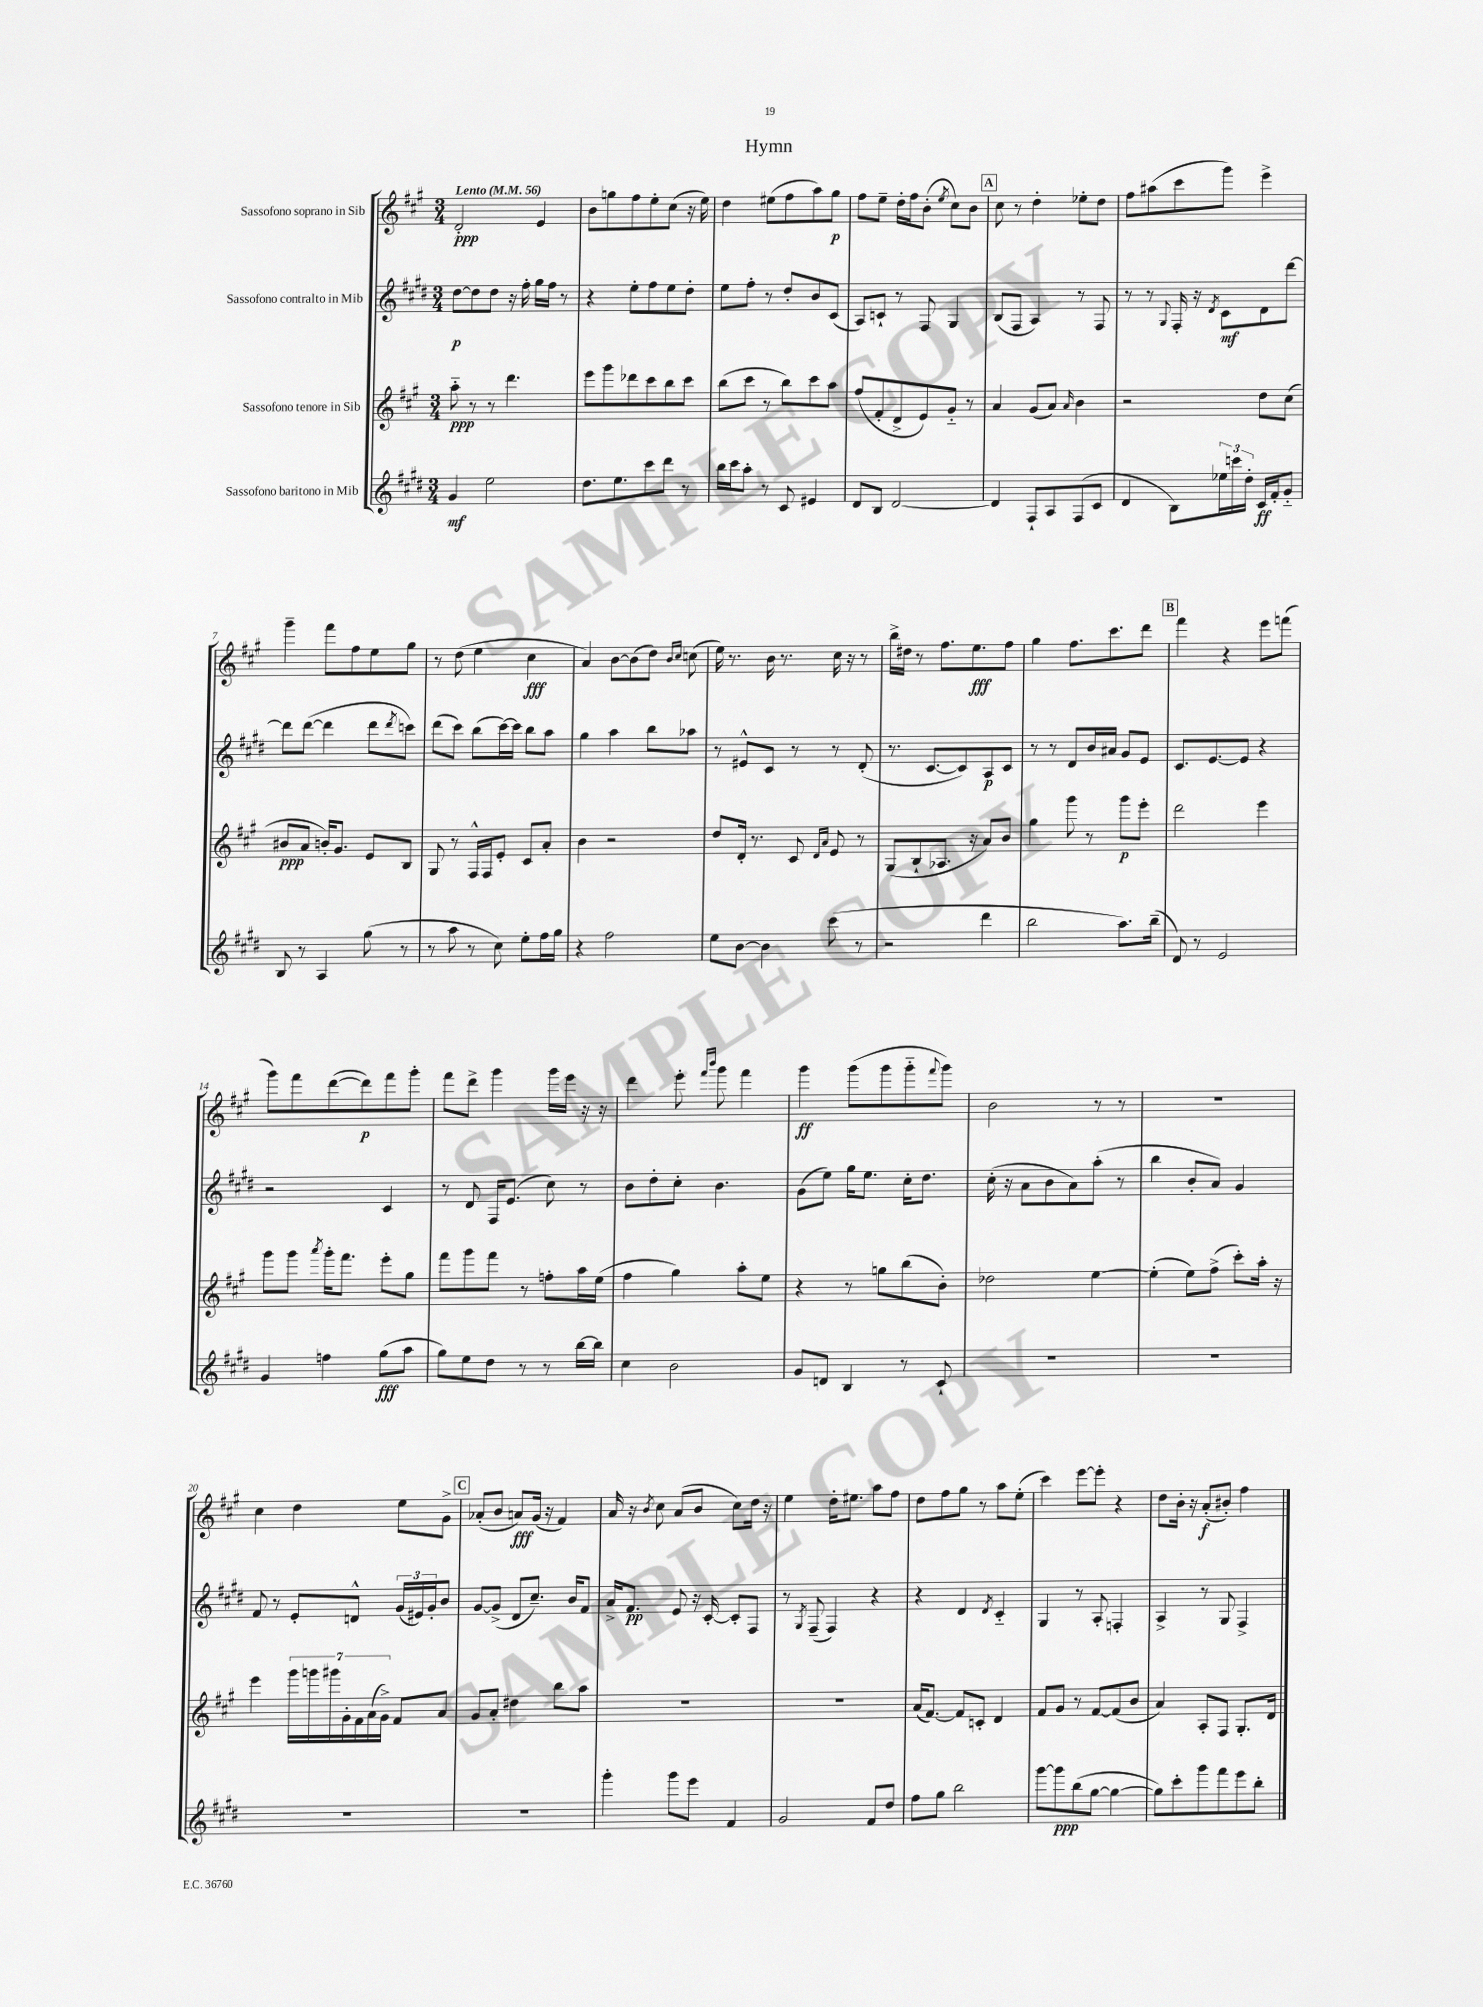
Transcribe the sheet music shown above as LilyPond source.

\header { title = "Hymn" }
<<
\new StaffGroup <<
\new Staff = "s0" \with { instrumentName = "Sassofono soprano in Sib" } {
    \clef treble \key a \major \numericTimeSignature \time 3/4 \tempo "Lento" 4 = 56
    d'2-.\ppp e'4 |
    b'8 g''8 fis''8 e''8-. cis''8( r16 e''16) |
    d''4 eis''8( fis''8 a''8) gis''8\p |
    fis''8 e''8-- d''16-. fis''16 b'8-.( \acciaccatura { e''8 } cis''8) b'8 |
    \mark \markup { \box "A" } cis''8 r8 d''4-. ees''8-. d''8 |
    fis''8 ais''8( cis'''8 gis'''8) e'''4-> |
    gis'''4-- fis'''8 fis''8 e''8 gis''8 |
    r8 d''8( e''4 cis''4\fff |
    a'4) b'8~ b'8( d''8) \grace { b'16 cis''16 } c''8( |
    e''16) r8. b'16 r8. cis''16 r16 r8 |
    b''16-> dis''16 r8 fis''8. e''8.\fff fis''8 |
    gis''4 fis''8. cis'''8. d'''8 |
    \mark \markup { \box "B" } fis'''4 r4 e'''8 f'''8( |
    gis'''8) fis'''8 d'''8~( d'''8\p) fis'''8 gis'''8-. |
    fis'''8 d'''8-> gis'''4 gis'''16 e'''16 r16 r16 |
    d'''4 e'''8-. \grace { fis'''16 b'''16 } gis'''8 fis'''4 |
    gis'''4\ff gis'''8( gis'''8 gis'''8-_ \appoggiatura { fis'''8 } gis'''8) |
    b'2 r8 r8 |
    R2. |
    cis''4 d''4 e''8 gis'8-> |
    \mark \markup { \box "C" } aes'8-.( b'8 a'8\fff) gis'16( r16 fis'4) |
    a'16 r16 \acciaccatura { b'8 } cis''8 a'8( b'8 cis''8) d''16 r16 |
    e''4 d''16-. eis''8. a''8 fis''8 |
    d''8 fis''8 gis''8 r8 a''8 e''8-.( |
    cis'''4) e'''8~ e'''8-. r4 |
    d''8 b'16-. r16 a'8-.\f( bis'8-.) fis''4 \bar "|." |
}
\new Staff = "s1" \with { instrumentName = "Sassofono contralto in Mib" } {
    \clef treble \key e \major \numericTimeSignature \time 3/4
    dis''8~\p dis''8 dis''8 r16 fis''16-. gis''16 fis''16 r8 |
    r4 e''8-. fis''8 e''8 dis''8-. |
    e''8 fis''8-. r8 dis''8-. b'8 cis'8( |
    a8) c'8-! r8 fis8 gis4 |
    \mark \markup { \box "A" } b8( fis8 a4) r8 fis8 |
    r8 r8 \appoggiatura { gis8 } fis16-. r16 \acciaccatura { dis'8 } cis'8\mf dis'8 dis'''8~ |
    dis'''8 dis'''8~( dis'''4 dis'''8 \acciaccatura { dis'''8 } c'''8) |
    dis'''8( cis'''8) b''8( cis'''16~) cis'''16 b''8 a''8 |
    gis''4 a''4 b''8 aes''8 |
    r8 eis'8-^ cis'8 r8 r8 dis'8-.( |
    r8. cis'8.~ cis'8) a8\p cis'8 |
    r8 r8 dis'8 b'16 ais'16 gis'8 e'8 |
    \mark \markup { \box "B" } cis'8. e'8.~ e'8 r4 |
    r2 cis'4 |
    r8 dis'8 fis16 e'8.( cis''8) r8 |
    b'8 dis''8-. cis''8-. b'4. |
    gis'8( e''8) gis''16 e''8. cis''16-. dis''8. |
    cis''16-.( r16 a'8 b'8 a'8) a''8-.( r8 |
    b''4 b'8-. a'8) gis'4 |
    fis'8 r8 e'8-. d'8-^ \tuplet 3/2 { gis'16( eis'16) gis'16-. } b'8 |
    \mark \markup { \box "C" } gis'8~ gis'8->( dis'8 cis''8.--) b'16 fis'8 |
    a'16-> fis'8.\pp e'8 r16 cis'16~-. cis'8-. fis8 |
    r8 \acciaccatura { gis8 } fis8--( fis4) r4 |
    r4 dis'4 \acciaccatura { dis'8 } cis'4-_ |
    gis4 r8 a8-. f4-. |
    a4-> r8 gis8 fis4-> \bar "|." |
}
\new Staff = "s2" \with { instrumentName = "Sassofono tenore in Sib" } {
    \clef treble \key a \major \numericTimeSignature \time 3/4
    a''8-_\ppp r8 r8 d'''4. |
    e'''8 gis'''8 des'''8 cis'''8 b''8 cis'''8 |
    b''8( cis'''8 r8 b''8) cis'''8 a''8 |
    fis''8( fis'8-. d'8-> e'8) gis'8-_ r8 |
    \mark \markup { \box "A" } a'4 gis'8( a'8) \grace { a'16 } b'4 |
    r2 d''8 cis''8( |
    bis'8\ppp a'8 b'16-.) gis'8. e'8 b8 |
    gis8 r8 fis16-^ fis16 e'8-. cis'8 a'8-. |
    b'4 r2 |
    d''8 d'16-. r8. cis'8 \grace { d'16 a'16 } e'8 r8 |
    gis8( b8-! aes8. r16 a'8) b'8 |
    gis''4 gis'''8 r8 gis'''8\p e'''8-. |
    \mark \markup { \box "B" } d'''2 e'''4 |
    gis'''8 gis'''8 \acciaccatura { a'''8 } gis'''16-. fis'''8. e'''8-. gis''8 |
    fis'''8 gis'''8 fis'''8 r8 f''8-. a''16 e''16( |
    fis''4 gis''4) a''8-. e''8 |
    r4 r8 g''8 b''8( b'8-.) |
    des''2 e''4~ |
    e''4-.( e''8) fis''8->( cis'''8-.) a''16-. r16 |
    e'''4 \tuplet 7/4 { gis'''16 g'''16 gis'''16 gis'16-. fis'16 a'16( gis'16->) } fis'8 a'8 |
    \mark \markup { \box "C" } gis'8 a'8-. dis''4 b''8 a''8 |
    R2. |
    R2. |
    a'16( fis'8.~) fis'8 c'8-. d'4 |
    fis'8 gis'8 r8 fis'8~ fis'8( b'8 |
    a'4) a8-. fis8 gis8.-. d'16 \bar "|." |
}
\new Staff = "s3" \with { instrumentName = "Sassofono baritono in Mib" } {
    \clef treble \key e \major \numericTimeSignature \time 3/4
    gis'4\mf e''2 |
    dis''8. e''8. cis'''8 dis'''8 r8 |
    b''16 cis'''16 a''8-. r8 cis'8 eis'4 |
    dis'8 b8 dis'2~ |
    \mark \markup { \box "A" } dis'4 fis8-! a8 fis8( cis'8 |
    dis'4 b8) \tuplet 3/2 { ees''16 c'''16 dis''16-. } cis'16\ff fis'16-. gis'8-_ |
    b8 r8 a4 gis''8( r8 |
    r8 a''8 r8 cis''8) e''8-. fis''16 gis''16 |
    r4 fis''2 |
    e''8 b'8~ b'4 cis'''8( r8 |
    r2 dis'''4 |
    b''2 a''8.) b''16--( |
    \mark \markup { \box "B" } dis'8) r8 e'2 |
    gis'4 f''4 gis''8\fff( a''8 |
    gis''8) e''8 dis''8 r8 r8 b''16~ b''16 |
    cis''4 b'2 |
    gis'8 d'8 b4 r8 cis'8-! |
    R2. |
    R2. |
    R2. |
    \mark \markup { \box "C" } R2. |
    gis'''4-. gis'''8 e'''8 fis'4 |
    gis'2 fis'8 dis''8 |
    fis''8 gis''8 b''2 |
    gis'''8~ gis'''8\ppp b''8( gis''8~ gis''4~ |
    gis''8) cis'''8-. gis'''8 fis'''8 e'''8 b''8-. \bar "|." |
}
>>
>>
